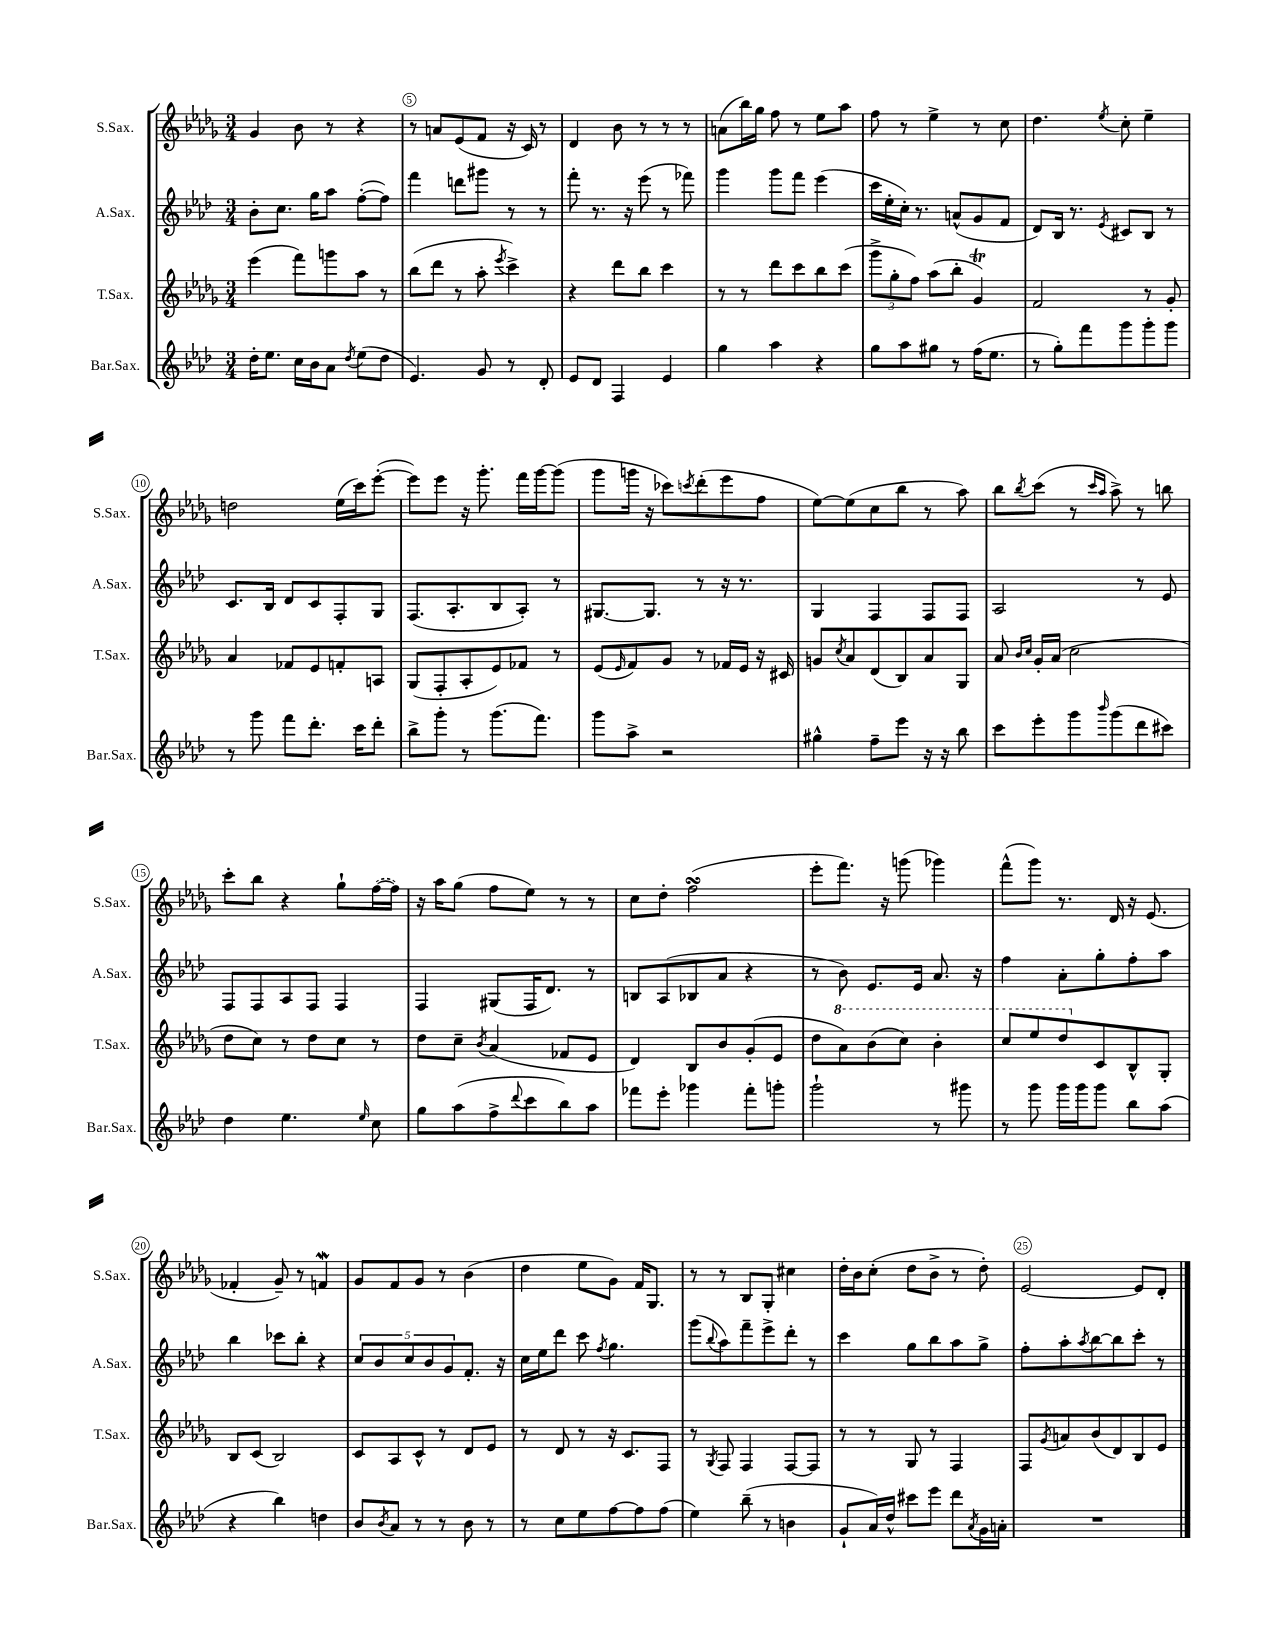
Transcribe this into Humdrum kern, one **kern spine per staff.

**kern	**kern	**kern	**kern
*part4	*part3	*part2	*part1
*staff4	*staff3	*staff2	*staff1
*I"Bar.Sax.	*I"T.Sax.	*I"A.Sax.	*I"S.Sax.
*I'Bar.Sax.	*I'T.Sax.	*I'A.Sax.	*I'S.Sax.
*clefG2	*clefG2	*clefG2	*clefG2
*k[b-e-a-d-]	*k[b-e-a-d-g-]	*k[b-e-a-d-]	*k[b-e-a-d-g-]
*M3/4	*M3/4	*M3/4	*M3/4
=4	=4	=4	=4
16dd-'\KL	(4eee-\	8b-'\L	4g-/
8.ee-\J	.	.	.
.	.	8.cc\J	.
16cc\LL	8fff\L)	.	8b-\
16b-\J	.	16gg\KL	.
8a-\J	8gggn\	8aa-\J	8r
8qdd-/	.	.	.
(8ee-\L	8aa-\J	([8ff'\L	4r
8dd-\J	8r	8ff\J])	.
=5	=5	=5	=5
4.e-/)	(8bb-\L	4fff\	8r
.	8ddd-\J	.	8an/L
.	8r	8dddn\L	(8e-/
8g/	8aa-'\	8ggg#X\J	8f/J
.	8qeee-/	.	.
8r	4ccc^\)	8r	16r
.	.	.	16c/)
8d-'/	.	8r	8r
=6	=6	=6	=6
8e-/L	4r	8fff'\	4d-/
8d-/J	.	8.r	.
4F/	8ddd-\L	.	8b-\
.	.	16r	.
.	8bb-\J	(8eee-\	8r
4e-/	4ccc\	8r	8r
.	.	8fff-X\)	8r
=7	=7	=7	=7
4gg\	8r	4ggg\	(8an\L
.	8r	.	16bb-\L)
.	.	.	16gg-\JJ
4aa-\	8ddd-\L	8ggg\L	8ff\
.	8ccc\	8fff\J	8r
4r	8bb-\	(4eee-\	8ee-\L
.	(8ccc\J	.	8aa-\J
=8	=8	=8	=8
8gg\L	12ggg-^\L	16ccc\LL	8ff\
.	.	16ee-'\	.
.	12gg-'\	.	.
8aa-\	.	16cc'\JJ)	8r
.	12ff\J)	.	.
.	.	8.r	.
8gg#X\J	(8aa-\L	.	4ee-^\
8r	8bb-'\J	(8an^^/L	.
(16ff\KL	4g-T/)	8g/	8r
8.ee-\J	.	.	.
.	.	8f/J	8cc\
=9	=9	=9	=9
8r	2f/	8d-/L)	4.dd-\
8gg'\L)	.	16B-/Jk	.
.	.	8.r	.
8fff\	.	.	.
.	.	8qe-/	8qee-/
8ggg\	.	8c#X/L	8cc'\
8ggg'\	8r	8B-/J	4ee-~\
8ggg\J	8g-'/	8r	.
!!LO:LB:g=z
=10	=10	=10	=10
8r	4a-/	8.c/L	2ddn\
8ggg\	.	.	.
.	.	16B-/Jk	.
8fff\L	8f-X/L	8d-/L	.
8.ddd-'\J	8e-/	8c/	.
.	8fn'/	8F'/	(16ee-\LL
16ccc\KL	.	.	16ccc\J)
8ddd-'\J	8An/J	8G/J	([8eee-'\J
=11	=11	=11	=11
8bb-^\L	(8G-/L	(8.F/L	8eee-\L])
8ggg'\J	8F'/	.	8eee-\J
.	.	8.A-'/	.
8r	8A-'/	.	16r
.	.	.	8.ggg-'\
(8.ggg\L	8e-/)	8B-/	.
.	8f-X/J	8A-'/J)	16fff\LL
8.fff\J)	.	.	[16ggg-\J
.	8r	8r	(8ggg-\J]
=12	=12	=12	=12
8ggg\L	(8e-/L	[8.G#X/L	8ggg-\L
.	16qqe-/	.	.
8aa-^\J	8f/)	.	16gggn\Jk
.	.	8.G#/J]	16r
2r	8g-/J	.	8ccc-X\L)
.	.	.	8qcccn/
.	8r	8r	(8ddd-'\
.	16f-X/LL	16r	8eee-\
.	16e-/JJ	8.r	.
.	16r	.	8ff\J
.	16c#X/	.	.
=13	=13	=13	=13
4gg#X^^\	8gn/L	4G/	[8ee-\L)
.	8qcc/	.	.
.	8a-/	.	(8ee-\]
8ff~\L	(8d-/	4F/	8cc\
8eee-\J	8B-/)	.	8bb-\J
16r	8a-/	8F/L	8r
16r	.	.	.
8bb-\	8G-/J	8F/J	8aa-\)
=14	=14	=14	=14
8ccc\L	8a-/	2A-/	8bb-\L
.	16qqb-/LL	.	.
.	16qqcc/JJ	.	8qbb-/
8eee-'\	16g-'/LL	.	(8ccc\J
.	(16a-/JJ	.	.
8ggg\	2cc\	.	8r
.	.	.	16qqccc/LL
16qqbbb-/	.	.	16qqaa-/JJ
(8ggg\	.	.	8aa-^\)
8ddd-\	.	8r	8r
8ccc#X\J)	.	8e-/	8bbn\
!!LO:LB:g=z
=15	=15	=15	=15
4dd-\	8dd-\L	8F/L	8ccc'\L
.	8cc\J)	8F/	8bb-\J
4.ee-\	8r	8A-/	4r
.	8dd-\L	8F/J	.
.	8cc\J	4F/	8gg-`\L
16qqee-/	.	.	.
8cc\	8r	.	([16ff\L
.	.	.	16ff\JJ])
=16	=16	=16	=16
8gg\L	8dd-\L	4F/	16r
.	.	.	16aa-\KL
(8aa-\	8cc~\J	.	(8gg-\J
.	8qb-/	.	.
8ff^\	(4a-/	(8G#X/L	8ff\L
8qqddd-/	.	.	.
8ccc\	.	16F/K	8ee-\J)
.	.	8.d-/J)	.
8bb-\)	8f-X/L	.	8r
8aa-\J	8e-/J	8r	8r
=17	=17	=17	=17
8fff-X\L	4d-/)	8Bn/L	8cc\L
8eee-'\J	.	(8A-/	8dd-'\J
4ggg-X\	8B-/L	8B-X/	(2ffsSsS\
.	8b-/	8a-/J	.
8fff-'\L	(8g-'/	4r	.
8gggn'\J	8e-/J	.	.
=18	=18	=18	=18
2ggg`\	8dd-\L	8r	8eee-'\L
*	*8va	*	*
.	8aa-\)	8b-\)	8.fff\J)
.	(8bb-\	8.e-/L	.
.	.	.	16r
.	8ccc\J)	.	(8gggn\
.	.	16e-/Jk	.
8r	4bb-'\	8.a-/	4ggg-X\)
8ggg#X\	.	.	.
.	.	16r	.
=19	=19	=19	=19
8r	8ccc/L	4ff\	(8fff^^\L
8ggg\	8eee-/	.	8ggg-\J)
16ggg\LL	8ddd-/	8a-'\L	8.r
16ggg\J	.	.	.
*	*X8va	*	*
8ggg\J	8c/	8gg'\	.
.	.	.	16d-/
8bb-\L	8B-^^/	8ff'\	16r
.	.	.	(8.e-/
(8aa-\J	8G-'/J	8aa-\J	.
!!LO:LB:g=z
=20	=20	=20	=20
4r	8B-/L	4bb-\	4f-X'/
.	(8c/J	.	.
4bb-\)	2B-/)	8ccc-X\L	8g-~/)
.	.	8bb-'\J	8r
4ddn\	.	4r	4fnW/
=21	=21	=21	=21
8b-/L	8c/L	10cc/L	8g-/L
.	.	10b-/	.
8qb-/	.	.	.
8a-/J	8A-/	.	8f/
.	.	10cc/	.
8r	8c^^/J	.	8g-/J
.	.	10b-/	.
8r	8r	.	8r
.	.	10g/	.
8b-\	8d-/L	8.f'/J	(4b-\
8r	8e-/J	.	.
.	.	16r	.
=22	=22	=22	=22
8r	8r	16cc\LL	4dd-\
.	.	16ee-\J	.
8cc\L	8d-/	8ddd-\J	.
8ee-\	8r	8ccc\	8ee-\L
.	.	8qff/	.
[8ff\	16r	4.gg\	8g-\J)
.	8.c/L	.	.
8ff\]	.	.	16f/KL
.	.	.	8.G-/J
(8ff\J	8F/J	.	.
=23	=23	=23	=23
4ee-\)	8r	(8ggg\L	8r
.	8qG-/	8qqbb-/	.
.	8F/	8aa-\)	8r
(8bb-~\	4F/	8fff~\	8B-/L
8r	.	8eee-^\	8G-'/J
4bn\	[8F/L	8ddd-'\J	4cc#X\
.	8F/J]	8r	.
=24	=24	=24	=24
8g`/L	8r	4ccc\	16dd-'\LL
.	.	.	16b-\J
16a-/L)	8r	.	(8cc'\J
16dd-^^/JJ	.	.	.
8ccc#X\L	8G-/	8gg\L	8dd-\L
8eee-\J	8r	8bb-\	8b-^\J
8ddd-\L	4F/	8aa-\	8r
8qa-/	.	.	.
16g\L	.	8gg^\J	8dd-'\)
16an'\JJ	.	.	.
=25	=25	=25	=25
2.r	8F/L	8ff'\L	[2e-/
.	8qg-/	.	.
.	8an/	8aa-'\	.
.	.	8qaa-/	.
.	(8b-/	[8bb-\	.
.	8d-/)	8bb-\]	.
.	8B-/	8ccc'\J	8e-/L]
.	8e-/J	8r	8d-'/J
==	==	==	==
*-	*-	*-	*-
